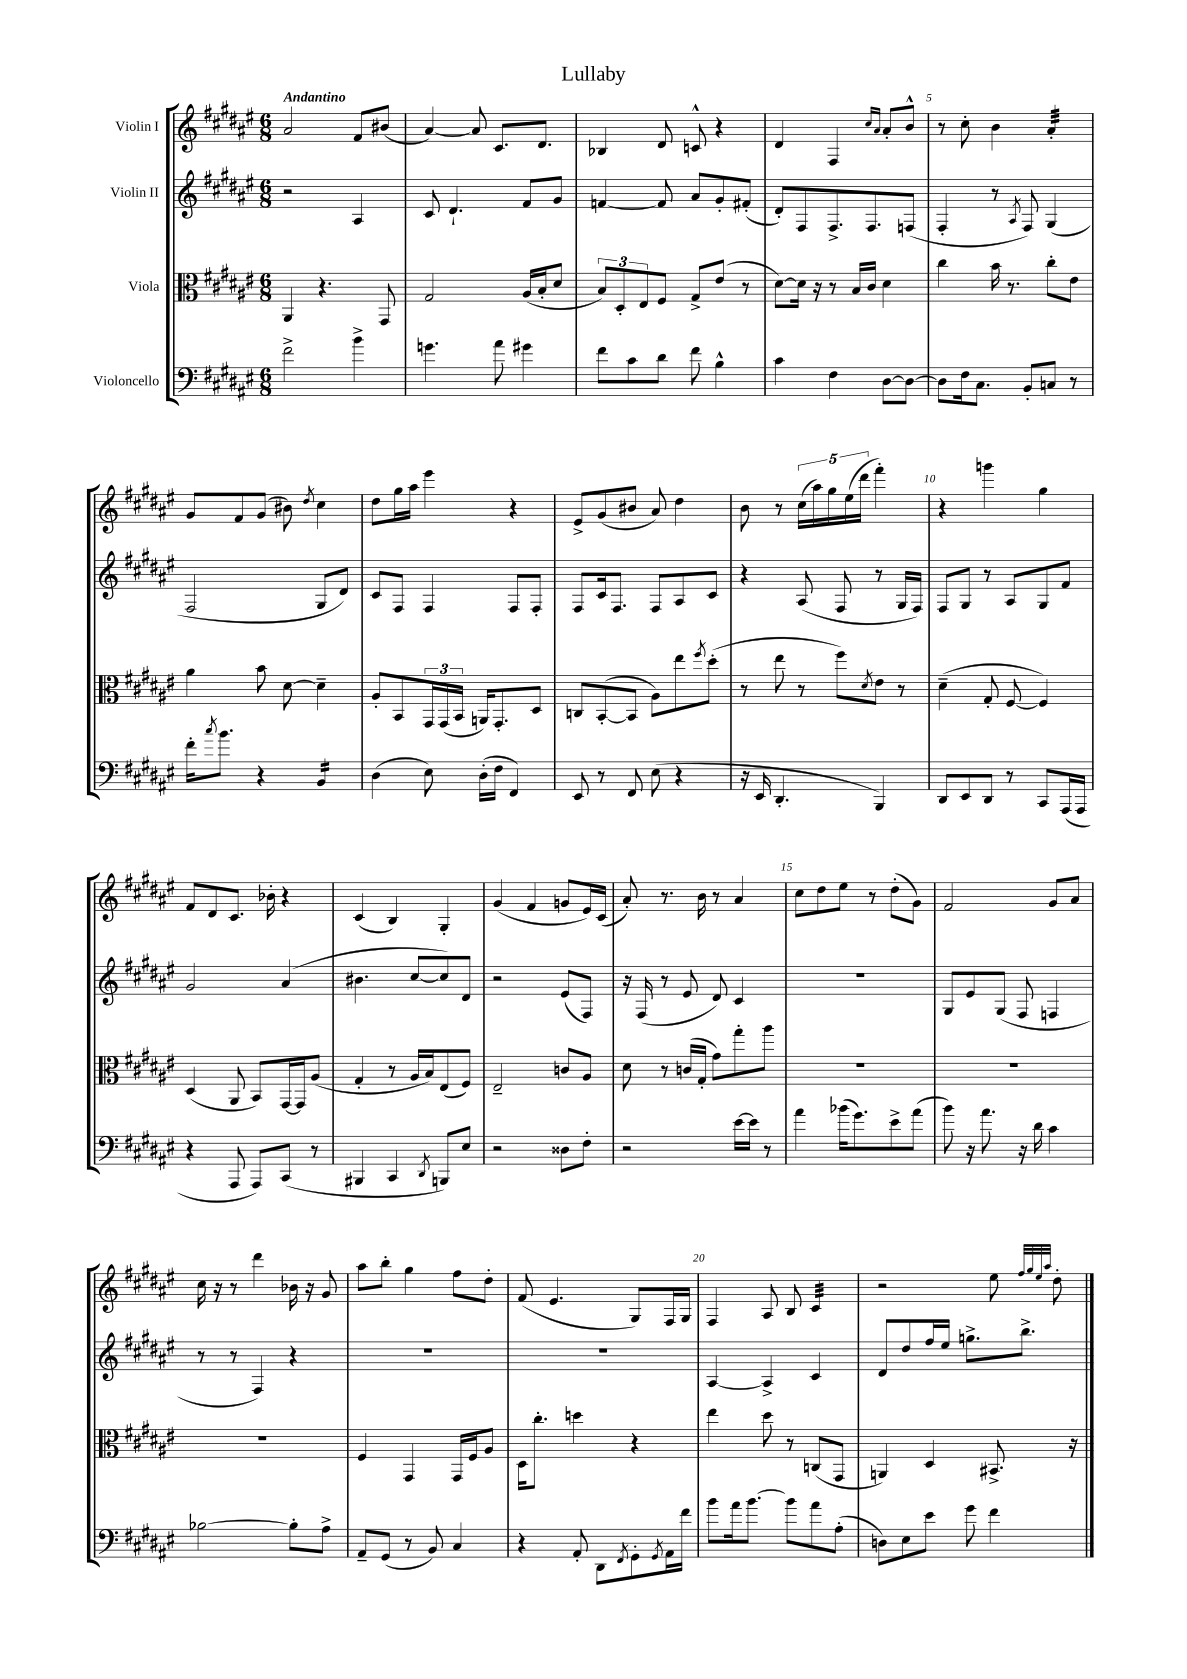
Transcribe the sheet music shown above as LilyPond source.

\header { title = "Lullaby" }
<<
\new StaffGroup <<
\new Staff = "s0" \with { instrumentName = "Violin I" } {
    \clef treble \key fis \major \numericTimeSignature \time 6/8 \tempo "Andantino"
    ais'2 fis'8 bis'8( |
    ais'4~) ais'8 cis'8. dis'8. |
    bes4 dis'8 c'8-^ r4 |
    dis'4 fis4 \grace { cis''16 ais'16 } ais'8-. b'8-^ |
    r8 cis''8-. b'4 ais'4:32-. |
    gis'8 fis'8 gis'8( bis'8) \acciaccatura { dis''8 } cis''4 |
    dis''8 gis''16 ais''16 eis'''4 r4 |
    eis'8-> gis'8( bis'8 ais'8) dis''4 |
    b'8 r8 \tuplet 5/4 { cis''16( ais''16) gis''16 eis''16( dis'''16 } fis'''4-.) |
    r4 g'''4 gis''4 |
    fis'8 dis'8 cis'8. bes'16-. r4 |
    cis'4( b4) gis4-. |
    gis'4( fis'4 g'8 eis'16) cis'16( |
    ais'8-.) r8. b'16 r8 ais'4 |
    cis''8 dis''8 eis''8 r8 dis''8-.( gis'8) |
    fis'2 gis'8 ais'8 |
    cis''16 r16 r8 dis'''4 bes'16 r16 gis'8 |
    ais''8 b''8-. gis''4 fis''8 dis''8-. |
    fis'8( eis'4. gis8) fis16 gis16 |
    fis4 ais8 b8 cis'4:32 |
    r2 eis''8 \grace { fis''32 gis''32 eis''32 ais''32 } dis''8-. \bar "|." |
}
\new Staff = "s1" \with { instrumentName = "Violin II" } {
    \clef treble \key fis \major \numericTimeSignature \time 6/8
    r2 ais4 |
    cis'8 dis'4.-! fis'8 gis'8 |
    f'4~ f'8 ais'8 gis'8-. fis'8-.( |
    dis'8-.) fis8 fis8.-> fis8. f8( |
    fis4-. r8 \acciaccatura { ais8 } fis8) gis4( |
    fis2 gis8 dis'8) |
    cis'8 fis8 fis4 fis8 fis8-. |
    fis8 cis'16 fis8. fis8 ais8 cis'8 |
    r4 ais8( fis8 r8 gis16 fis16) |
    fis8 gis8 r8 ais8 gis8 fis'8 |
    gis'2 ais'4( |
    bis'4. cis''8~ cis''8) dis'8 |
    r2 eis'8( fis8) |
    r16 fis16( r8 eis'8 dis'8) cis'4 |
    r2. |
    gis8 eis'8 gis8( fis8 f4 |
    r8 r8 fis4) r4 |
    R2. |
    R2. |
    ais4~ ais4-> cis'4 |
    dis'8 dis''8 fis''16 eis''16 g''8.-> b''8.-> \bar "|." |
}
\new Staff = "s2" \with { instrumentName = "Viola" } {
    \clef alto \key fis \major \numericTimeSignature \time 6/8
    ais,4 r4. gis,8 |
    gis2 ais16( b16-. dis'8 |
    \tuplet 3/2 { b8) dis8-. eis8 } fis8 gis8-> eis'8( r8 |
    dis'8~) dis'16 r16 r8 b16 cis'16 dis'4 |
    cis''4 b'16 r8. cis''8-. eis'8 |
    ais'4 b'8 dis'8~ dis'4-- |
    ais8-. b,8 \tuplet 3/2 { gis,16 gis,16( b,16 } a,16) gis,8.-. dis8 |
    c8 b,8~-.( b,8 ais8) eis''8 \acciaccatura { fis''8 } dis''8-.( |
    r8 eis''8 r8 fis''8) \acciaccatura { dis'8 } eis'8 r8 |
    dis'4--( gis8-. fis8~ fis4) |
    dis4( ais,8 b,8) gis,16~ gis,16 ais8( |
    gis4-. r8 ais16 b16) eis8( fis8) |
    eis2-- c'8 ais8 |
    dis'8 r8 c'16( gis16-. gis'8) gis''8-. ais''8 |
    R2. |
    R2. |
    R2. |
    fis4 gis,4 gis,16 fis16 ais8 |
    dis16 cis''8.-. d''4 r4 |
    eis''4 dis''8 r8 c8( gis,8 |
    a,4) dis4 bis,8.-> r16 \bar "|." |
}
\new Staff = "s3" \with { instrumentName = "Violoncello" } {
    \clef bass \key fis \major \numericTimeSignature \time 6/8
    fis'2-> b'4-> |
    g'4. ais'8 gis'4 |
    fis'8 cis'8 dis'8 fis'8 b4-^ |
    cis'4 fis4 dis8~ dis8~ |
    dis8 fis16 cis8. b,8-. c8 r8 |
    fis'16-. \acciaccatura { cis''8 } b'8. r4 b,4:16 |
    dis4( eis8) dis16-.( fis16 fis,4) |
    eis,8 r8 fis,8 eis8( r4 |
    r16 eis,16 dis,4.-. b,,4) |
    dis,8 eis,8 dis,8 r8 cis,8 ais,,16( ais,,16 |
    r4 ais,,8 ais,,8) cis,8( r8 |
    bis,,4 cis,4 \acciaccatura { dis,8 } b,,8) eis8 |
    r2 disis8 fis8-. |
    r2 eis'16~ eis'16 r8 |
    ais'4 bes'16( gis'8.) eis'8-> ais'8( |
    b'8) r16 ais'8. r16 dis'16 cis'4 |
    bes2~ bes8-. ais8-> |
    ais,8-- gis,8( r8 b,8) cis4 |
    r4 ais,8-. dis,8 \acciaccatura { fis,8 } gis,8-. \acciaccatura { gis,8 } ais,16 fis'16 |
    b'8 ais'16 b'8.~ b'8 ais'8 ais8-.( |
    d8) eis8 eis'8 gis'8 fis'4 \bar "|." |
}
>>
>>
\layout { \context { \Score \override BarNumber.break-visibility = ##(#f #t #t) barNumberVisibility = #(every-nth-bar-number-visible 5) } }
